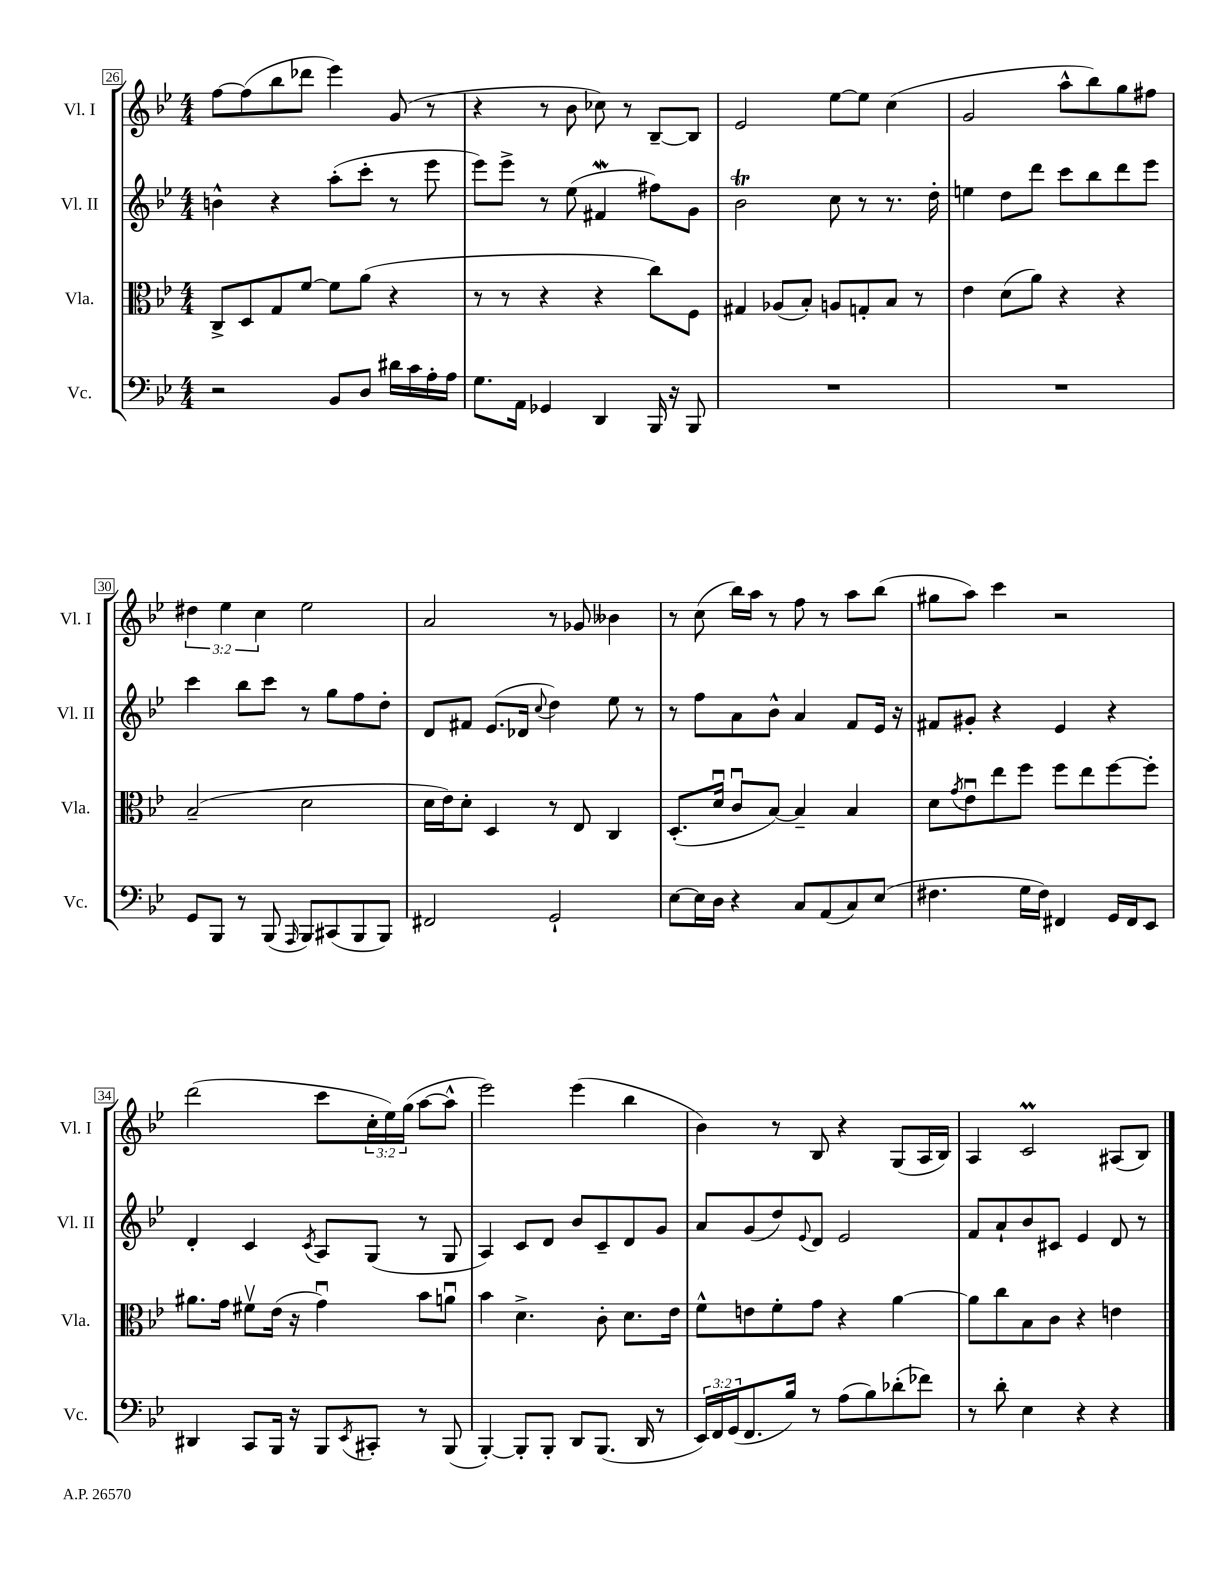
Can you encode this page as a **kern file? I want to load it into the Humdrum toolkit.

**kern	**kern	**kern	**kern
*part4	*part3	*part2	*part1
*staff4	*staff3	*staff2	*staff1
*I"Vc.	*I"Vla.	*I"Vl. II	*I"Vl. I
*I'Vc.	*I'Vla.	*I'Vl. II	*I'Vl. I
*clefF4	*clefC3	*clefG2	*clefG2
*k[b-e-]	*k[b-e-]	*k[b-e-]	*k[b-e-]
*M4/4	*M4/4	*M4/4	*M4/4
=26	=26	=26	=26
2r	8C^/L	4bn^^\	[8ff\L
.	8D/	.	(8ff\]
.	8G/	4r	8bb-\
.	[8f/J	.	8ddd-X\J
8BB-/L	8f\L]	(8aa'\L	4eee-\)
8D/J	(8a\J	8ccc'\J	.
16d#X\LL	4r	8r	(8g/
16c\	.	.	.
16A'\	.	8eee-\	8r
16A\JJ	.	.	.
=27	=27	=27	=27
8.G\L	8r	8eee-\L)	4r
.	8r	8eee-^\J	.
16AA\Jk	.	.	.
4GG-X/	4r	8r	8r
.	.	(8ee-\	8b-\
4DD/	4r	4f#XW/	8cc-X\)
.	.	.	8r
16BBB-/	8cc\L)	8ff#X\L)	[8B-~/L
16r	.	.	.
8BBB-/	8F\J	8g\J	8B-/J]
=28	=28	=28	=28
1r	4G#X/	2b-T\	2e-/
.	(8A-X/L	.	.
.	8B-'/J)	.	.
.	8An/L	8cc\	[8ee-\L
.	8Gn'/	8r	8ee-\J]
.	8B-/J	8.r	(4cc\
.	8r	.	.
.	.	16dd'\	.
=29	=29	=29	=29
1r	4e-\	4een\	2g/
.	(8d\L	8dd\L	.
.	8a\J)	8ddd\J	.
.	4r	8ccc\L	8aa^^\L
.	.	8bb-\	8bb-\)
.	4r	8ddd\	8gg\
.	.	8eee-\J	8ff#X\J
!!LO:LB:g=z
=30	=30	=30	=30
8GG/L	(2B-~/	4ccc\	6dd#X\
8BBB-/J	.	.	.
.	.	.	6ee-\
8r	.	8bb-\L	.
.	.	.	6cc\
(8BBB-/	.	8ccc\J	.
16qqAAA/	.	.	.
8BBB-/L)	2d\	8r	2ee-\
(8CC#X/	.	8gg\L	.
8BBB-/	.	8ff\	.
8BBB-/J)	.	8dd'\J	.
=31	=31	=31	=31
2FF#X/	16d\LL	8d/L	2a/
.	16e-\J)	.	.
.	8d'\J	8f#X/J	.
.	4D/	(8.e-/L	.
.	.	16d-X/Jk	.
.	.	8qqcc/	.
2GG`/	8r	4dd\)	8r
.	8E-/	.	8g-X/
.	4C/	8ee-\	4b--X\
.	.	8r	.
=32	=32	=32	=32
[8E-\L	(8.D'/L	8r	8r
16E-\L]	.	8ff\L	(8cc\
16D\JJ	16du/Jk	.	.
4r	8cu/L	8a\	16bb-\LL)
.	.	.	16aa\JJ
.	[8B-/J)	8b-^^\J	8r
8C/L	4B-~/]	4a/	8ff\
(8AA/	.	.	8r
8C/)	4B-/	8f/L	8aa\L
(8E-/J	.	16e-/Jk	(8bb-\J
.	.	16r	.
=33	=33	=33	=33
4.F#X\	8d\L	8f#X/L	8gg#X\L
.	8qg/	.	.
.	8e-u\	8g#X'/J	8aa\J)
.	8ee-\	4r	4ccc\
16G\LL	8ff\J	.	.
16F#\JJ)	.	.	.
4FF#X/	8ff\L	4e-/	2r
.	8ee-\	.	.
16GG/LL	[8ff\	4r	.
16FF#/J	.	.	.
8EE-/J	8ff'\J]	.	.
!!LO:LB:g=z
=34	=34	=34	=34
4DD#X/	8.a#X\L	4d'/	(2ddd\
.	16g\Jk	.	.
8CC/L	8f#Xv\L	4c/	.
16BBB-/Jk	(16e-\Jk	.	.
16r	16r	.	.
.	.	8qc/	.
8BBB-/L	4gu\)	8A/L	8ccc\L
8qEE-/	.	.	.
8CC#X'/J	.	(8G/J	24cc'\L
.	.	.	24ee-\)
.	.	.	(24gg\JJ
8r	8b-\L	8r	[8aa\L
(8BBB-/	8anu\J	8G/	8aa^^\J]
=35	=35	=35	=35
[4BBB-'/)	4b-\	4A/)	2eee-\)
8BBB-'/L]	4.d^\	8c/L	.
8BBB-'/J	.	8d/J	.
8DD/L	.	8b-/L	(4eee-\
(8.BBB-/J	8c'\	8c~/	.
.	8.d\L	8d/	4bb-\
16DD/	.	.	.
8r	.	8g/J	.
.	16e-\Jk	.	.
=36	=36	=36	=36
24EE-/LL)	8f^^\L	8a/L	4b-\)
24FF/	.	.	.
(24GG/J	.	.	.
8.FF/	8en\	(8g/	.
.	8f'\	8dd/)	8r
16B-/Jk)	.	.	.
.	.	8qqe-/	.
8r	8g\J	8d/J	8B-/
(8A\L	4r	2e-/	4r
8B-\)	.	.	.
(8d-X'\	[4a\	.	(8G/L
8f-X\J)	.	.	16A/L
.	.	.	16B-/JJ)
=37	=37	=37	=37
8r	8a\L]	8f/L	4A/
8d'\	8cc\	8a`/	.
4E-\	8B-\	8b-/	2cM/
.	8c\J	8c#X/J	.
4r	4r	4e-/	.
4r	4en\	8d/	(8A#X/L
.	.	8r	8B-/J)
==	==	==	==
*-	*-	*-	*-
